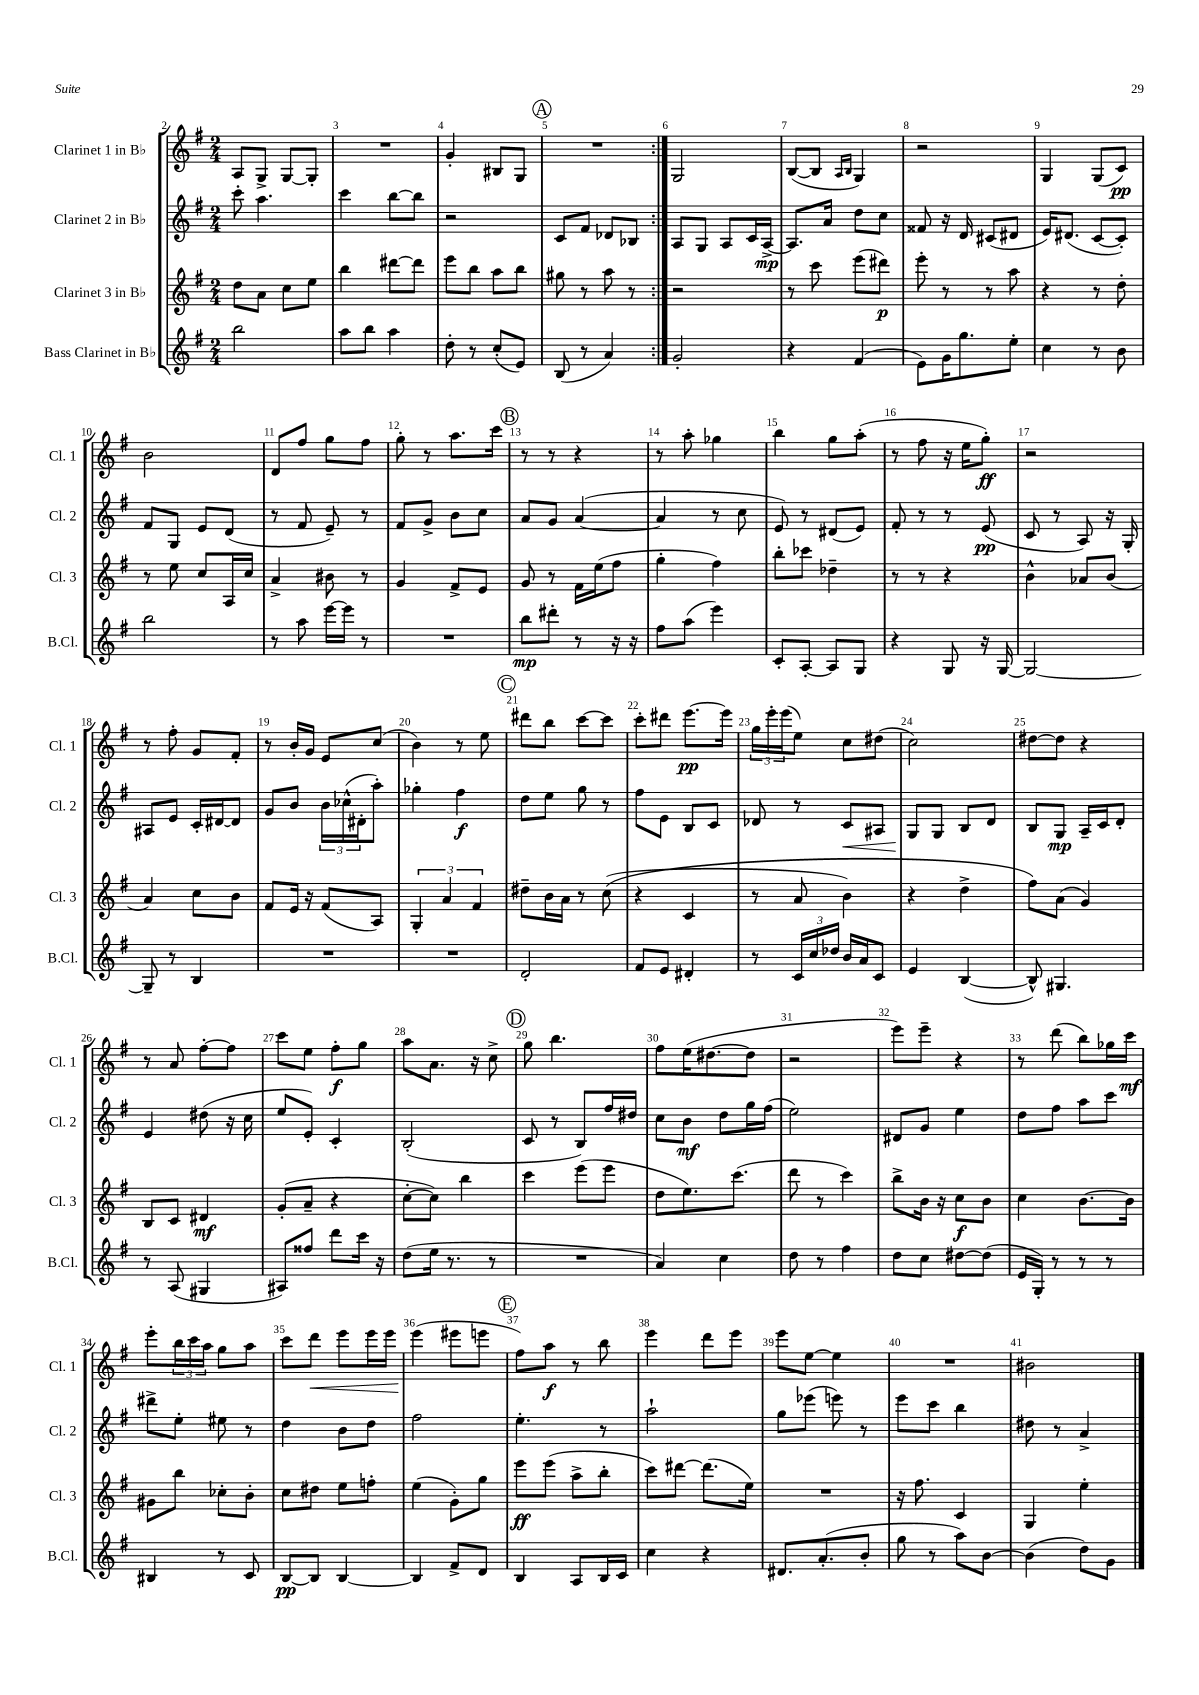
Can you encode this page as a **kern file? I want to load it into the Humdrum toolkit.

**kern	**dynam	**kern	**dynam	**kern	**dynam	**kern	**dynam
*part4	*part4	*part3	*part3	*part2	*part2	*part1	*part1
*staff4	*staff4	*staff3	*staff3	*staff2	*staff2	*staff1	*staff1
*I"Bass Clarinet in B♭	*	*I"Clarinet 3 in B♭	*	*I"Clarinet 2 in B♭	*	*I"Clarinet 1 in B♭	*
*I'B.Cl.	*	*I'Cl. 3	*	*I'Cl. 2	*	*I'Cl. 1	*
*clefG2	*	*clefG2	*	*clefG2	*	*clefG2	*
*k[f#]	*	*k[f#]	*	*k[f#]	*	*k[f#]	*
*M2/4	*	*M2/4	*	*M2/4	*	*M2/4	*
=2	=2	=2	=2	=2	=2	=2	=2
2bb\	.	8dd\L	.	8ccc'\	.	8A/L	.
.	.	8a\J	.	4.aa\	.	8G^/J	.
.	.	8cc\L	.	.	.	[8G/L	.
.	.	8ee\J	.	.	.	8G'/J]	.
=3	=3	=3	=3	=3	=3	=3	=3
8aa\L	.	4bb\	.	4ccc\	.	2r	.
8bb\J	.	.	.	.	.	.	.
4aa\	.	[8ddd#X\L	.	[8bb\L	.	.	.
.	.	8ddd#\J]	.	8bb\J]	.	.	.
=4	=4	=4	=4	=4	=4	=4	=4
8dd'\	.	8eee\L	.	2r	.	4g'/	.
8r	.	8bb\J	.	.	.	.	.
(8cc'/L	.	8aa\L	.	.	.	8B#X/L	.
8e/J)	.	8bb\J	.	.	.	8G/J	.
!!LO:REH:place=s1:t=A
=5	=5	=5	=5	=5	=5	=5	=5
(8B/	.	8gg#X\	.	8c/L	.	2r	.
8r	.	8r	.	8f#/J	.	.	.
4a/)	.	8aa\	.	8d-X/L	.	.	.
.	.	8r	.	8B-X/J	.	.	.
=6:|!	=6:|!	=6:|!	=6:|!	=6:|!	=6:|!	=6:|!	=6:|!
2g'/	.	2r	.	8A/L	.	2G/	.
.	.	.	.	8G/J	.	.	.
.	.	.	.	8A/L	.	.	.
.	.	.	.	16c/L	.	.	.
.	.	.	.	[16A^/JJ	mp	.	.
=7	=7	=7	=7	=7	=7	=7	=7
4r	.	8r	.	8.A/L]	.	([8B/L	.
.	.	8ccc\	.	.	.	8B/J]	.
.	.	.	.	16a/Jk	.	.	.
.	.	.	.	.	.	16qqA/LL	.
.	.	.	.	.	.	16qqB/JJ	.
(4f#/	.	(8eee\L	.	8dd\L	.	4G/)	.
.	.	8ddd#X\J)	p	8cc\J	.	.	.
=8	=8	=8	=8	=8	=8	=8	=8
8e\L)	.	8eee'\	.	8f##X/	.	2r	.
16g\K	.	8r	.	16r	.	.	.
8.gg\	.	.	.	16d/	.	.	.
.	.	8r	.	(8c#X/L	.	.	.
8ee'\J	.	8aa\	.	8d#X/J	.	.	.
=9	=9	=9	=9	=9	=9	=9	=9
4cc\	.	4r	.	16e/KL)	.	4G/	.
.	.	.	.	(8.d#X/J	.	.	.
8r	.	8r	.	[8c/L	.	(8G/L	.
8b\	.	8dd'\	.	8c'/J])	.	8c/J)	pp
!!LO:LB:g=z
=10	=10	=10	=10	=10	=10	=10	=10
2bb\	.	8r	.	8f#/L	.	2b\	.
.	.	8ee\	.	8G/J	.	.	.
.	.	8cc/L	.	8e/L	.	.	.
.	.	16A/L	.	(8d/J	.	.	.
.	.	16cc/JJ	.	.	.	.	.
=11	=11	=11	=11	=11	=11	=11	=11
8r	.	4a^/	.	8r	.	8d/L	.
8aa\	.	.	.	8f#/	.	8ff#/J	.
[16eee\LL	.	8b#X\	.	8e~/)	.	8gg\L	.
16eee\JJ]	.	.	.	.	.	.	.
8r	.	8r	.	8r	.	8ff#\J	.
=12	=12	=12	=12	=12	=12	=12	=12
2r	.	4g/	.	8f#/L	.	8gg'\	.
.	.	.	.	8g^/J	.	8r	.
.	.	8f#^/L	.	8b\L	.	8.aa\L	.
.	.	8e/J	.	8cc\J	.	.	.
.	.	.	.	.	.	16ccc\Jk	.
!!LO:REH:place=s1:t=B
=13	=13	=13	=13	=13	=13	=13	=13
8bb\L	mp	8g/	.	8a/L	.	8r	.
8ddd#X'\J	.	8r	.	8g/J	.	8r	.
8r	.	16f#\LL	.	([4a/	.	4r	.
.	.	(16ee\J	.	.	.	.	.
16r	.	8ff#\J	.	.	.	.	.
16r	.	.	.	.	.	.	.
=14	=14	=14	=14	=14	=14	=14	=14
8ff#\L	.	4gg'\	.	4a/]	.	8r	.
(8aa\J	.	.	.	.	.	8aa'\	.
4eee\)	.	4ff#\)	.	8r	.	4gg-X\	.
.	.	.	.	8cc\	.	.	.
=15	=15	=15	=15	=15	=15	=15	=15
8c'/L	.	8bb'\L	.	8e/)	.	4bb\	.
[8A'/J	.	8ccc-X\J	.	8r	.	.	.
8A/L]	.	4dd-X~\	.	(8d#X/L	.	8gg\L	.
8G/J	.	.	.	8e/J)	.	(8aa'\J	.
=16	=16	=16	=16	=16	=16	=16	=16
4r	.	8r	.	8f#'/	.	8r	.
.	.	8r	.	8r	.	8ff#\	.
8G/	.	4r	.	8r	.	16r	.
.	.	.	.	.	.	16ee\KL	.
16r	.	.	.	(8e/	pp	8gg'\J)	ff
[16G/	.	.	.	.	.	.	.
=17	=17	=17	=17	=17	=17	=17	=17
2G/_	.	4b^^\	.	8c/	.	2r	.
.	.	.	.	8r	.	.	.
.	.	8a-X/L	.	8A/)	.	.	.
.	.	(8b/J	.	16r	.	.	.
.	.	.	.	16G'/	.	.	.
!!LO:LB:g=z
=18	=18	=18	=18	=18	=18	=18	=18
8G~/]	.	4a/)	.	8A#X/L	.	8r	.
8r	.	.	.	8e/J	.	8ff#'\	.
4B/	.	8cc\L	.	16c'/LL	.	8g/L	.
.	.	.	.	[16d#X/J	.	.	.
.	.	8b\J	.	8d#/J]	.	8f#'/J	.
=19	=19	=19	=19	=19	=19	=19	=19
2r	.	8f#/L	.	8g/L	.	8r	.
.	.	16e/Jk	.	8b/J	.	16b'/LL	.
.	.	16r	.	.	.	16g/JJ	.
.	.	(8f#/L	.	24b\LL	.	8e/L	.
.	.	.	.	(24cc-X^^\	.	.	.
.	.	.	.	24d#X'\J	.	.	.
.	.	8A/J)	.	8aa'\J)	.	(8cc/J	.
=20	=20	=20	=20	=20	=20	=20	=20
2r	.	6G'/	.	4gg-X'\	.	4b\)	.
.	.	6a/	.	.	.	.	.
.	.	.	.	4ff#\	f	8r	.
.	.	6f#/	.	.	.	.	.
.	.	.	.	.	.	8ee\	.
!!LO:REH:place=s1:t=C
=21	=21	=21	=21	=21	=21	=21	=21
2d'/	.	8dd#X~\L	.	8dd\L	.	8ddd#X\L	.
.	.	16b\L	.	8ee\J	.	8bb\J	.
.	.	16a\JJ	.	.	.	.	.
.	.	8r	.	8gg\	.	[8ccc\L	.
.	.	((8cc\	.	8r	.	8ccc\J]	.
=22	=22	=22	=22	=22	=22	=22	=22
8f#/L	.	4r	.	8ff#\L	.	8ccc'\L	.
8e/J	.	.	.	8e\J	.	8ddd#X\J	.
4d#X'/	.	4c/	.	8B/L	.	[8.eee\L	pp
.	.	.	.	8c/J	.	.	.
.	.	.	.	.	.	16eee\Jk]	.
=23	=23	=23	=23	=23	=23	=23	=23
8r	.	8r	.	8d-X/	.	24gg\LL	.
.	.	.	.	.	.	24eee'\	.
.	.	.	.	.	.	(24eee\J	.
24c/LL	.	8a/	.	8r	.	8ee\J)	.
24cc/	.	.	.	.	.	.	.
24dd-X/JJ	.	.	.	.	.	.	.
!	!	!	!	!	!LO:HP:b	!	!
16b/LL	.	4b\)	.	8c/L	<	8cc\L	.
16a/J	.	.	.	.	.	.	.
8c/J	.	.	.	8A#X/J	.	(8dd#X\J	.
=24	=24	=24	=24	=24	=24	=24	=24
4e/	.	4r	.	8G/L	.	2cc\)	.
.	.	.	.	8G/J	[	.	.
([4B/	.	4dd^\	.	8B/L	.	.	.
.	.	.	.	8d/J	.	.	.
=25	=25	=25	=25	=25	=25	=25	=25
8B^^/])	.	8ff#\L)	.	8B/L	.	[8dd#X\L	.
4.G#X/	.	(8a\J	.	8G/J	mp	8dd#\J]	.
.	.	4g/)	.	16A~/LL	.	4r	.
.	.	.	.	16c/J	.	.	.
.	.	.	.	8d'/J	.	.	.
!!LO:LB:g=z
=26	=26	=26	=26	=26	=26	=26	=26
8r	.	8B/L	.	4e/	.	8r	.
(8A/	.	8c/J	.	.	.	8a/	.
4G#X/	.	4d#X/	mf	(8dd#X\	.	[8ff#'\L	.
.	.	.	.	16r	.	8ff#\J]	.
.	.	.	.	16cc\	.	.	.
=27	=27	=27	=27	=27	=27	=27	=27
8A#X/L)	.	(8g'/L	.	8ee/L	.	8ccc\L	.
8ff##X/J	.	8a~/J	.	8e'/J)	.	8ee\J	.
8ddd\L	.	4r	.	4c'/	.	8ff#'\L	f
16ccc\Jk	.	.	.	.	.	8gg\J	.
16r	.	.	.	.	.	.	.
=28	=28	=28	=28	=28	=28	=28	=28
(8dd\L	.	[8cc'\L	.	(2B'/	.	8aa\L	.
16ee\Jk	.	8cc\J])	.	.	.	8.a\J	.
8.r	.	.	.	.	.	.	.
.	.	4bb\	.	.	.	.	.
.	.	.	.	.	.	16r	.
8r	.	.	.	.	.	8cc^\	.
!!LO:REH:place=s1:t=D
=29	=29	=29	=29	=29	=29	=29	=29
2r	.	4ccc\	.	8c/	.	8gg\	.
.	.	.	.	8r	.	4.bb\	.
.	.	(8eee\L	.	8B/L)	.	.	.
.	.	8eee\J	.	16ff#/L	.	.	.
.	.	.	.	16dd#X/JJ	.	.	.
=30	=30	=30	=30	=30	=30	=30	=30
4a/)	.	8dd\L	.	8cc\L	.	8ff#\L	.
.	.	8.ee\)	.	8b\J	mf	(16ee\K	.
.	.	.	.	.	.	[8.dd#X\	.
4cc\	.	.	.	8dd\L	.	.	.
.	.	(8.ccc\J	.	.	.	.	.
.	.	.	.	16gg\L	.	8dd#\J]	.
.	.	.	.	(16ff#\JJ	.	.	.
=31	=31	=31	=31	=31	=31	=31	=31
8dd\	.	8ddd\	.	2ee\)	.	2r	.
8r	.	8r	.	.	.	.	.
4ff#\	.	4ccc\)	.	.	.	.	.
=32	=32	=32	=32	=32	=32	=32	=32
8dd\L	.	8bb^\L	.	8d#X/L	.	8eee\L)	.
8cc\J	.	16b\Jk	.	8g/J	.	8eee~\J	.
.	.	16r	.	.	.	.	.
[8dd#X\L	.	8cc\L	f	4ee\	.	4r	.
(8dd#\J]	.	8b\J	.	.	.	.	.
=33	=33	=33	=33	=33	=33	=33	=33
16e/LL	.	4cc\	.	8dd\L	.	8r	.
16G'/JJ)	.	.	.	.	.	.	.
8r	.	.	.	8ff#\J	.	(8ddd\	.
8r	.	[8.b\L	.	8aa\L	.	8bb\L)	.
8r	.	.	.	8ccc\J	.	16gg-X\L	.
.	.	16b\Jk]	.	.	.	16ccc\JJ	mf
!!LO:LB:g=z
=34	=34	=34	=34	=34	=34	=34	=34
4B#X/	.	8g#X\L	.	8ddd#X^\L	.	8eee'\L	.
.	.	8bb\J	.	8ee'\J	.	24bb\L	.
.	.	.	.	.	.	24ccc\	.
.	.	.	.	.	.	24aa\JJ	.
8r	.	8cc-X'\L	.	8ee#X\	.	8gg\L	.
8c/	.	8b'\J	.	8r	.	8aa\J	.
=35	=35	=35	=35	=35	=35	=35	=35
[8B/L	pp	8cc\L	.	4dd\	.	8ccc\L	.
!	!	!	!	!	!	!	!LO:HP:b
8B/J]	.	8dd#X\J	.	.	.	8ddd\J	<
[4B/	.	8ee\L	.	8b\L	.	8eee\L	.
.	.	8ffn'\J	.	8dd\J	.	16eee\L	.
.	.	.	.	.	.	16eee\JJ	.
=36	=36	=36	=36	=36	=36	=36	=36
4B/]	.	(4ee\	.	2ff#\	.	(4eee\	.
8f#^/L	.	8g'\L)	.	.	.	8eee#X\L	[
8d/J	.	8gg\J	.	.	.	8eeen\J	.
!!LO:REH:place=s1:t=E
=37	=37	=37	=37	=37	=37	=37	=37
4B/	.	8eee\L	ff	4.ee'\	.	8ff#\L)	.
.	.	(8eee\J	.	.	.	8aa\J	f
8A/L	.	8aa^\L	.	.	.	8r	.
16B/L	.	8bb'\J	.	8r	.	8bb\	.
16c/JJ	.	.	.	.	.	.	.
=38	=38	=38	=38	=38	=38	=38	=38
4cc\	.	8ccc\L)	.	2aa`\	.	4eee\	.
.	.	[8ddd#X\J	.	.	.	.	.
4r	.	(8.ddd#\L]	.	.	.	8ddd\L	.
.	.	.	.	.	.	8eee\J	.
.	.	16ee\Jk)	.	.	.	.	.
=39	=39	=39	=39	=39	=39	=39	=39
8.d#X/L	.	2r	.	8gg\L	.	8eee\L	.
.	.	.	.	(8eee-X\J	.	[8ee\J	.
(8.a'/	.	.	.	.	.	.	.
.	.	.	.	8eeen\)	.	4ee\]	.
8b'/J	.	.	.	8r	.	.	.
=40	=40	=40	=40	=40	=40	=40	=40
8gg\	.	16r	.	8eee\L	.	2r	.
.	.	8.ff#\	.	.	.	.	.
8r	.	.	.	8ccc\J	.	.	.
8aa\L)	.	4c/	.	4bb\	.	.	.
[8b\J	.	.	.	.	.	.	.
=41	=41	=41	=41	=41	=41	=41	=41
(4b\]	.	4G/	.	8dd#X\	.	2b#X\	.
.	.	.	.	8r	.	.	.
8dd\L)	.	4ee'\	.	4a^/	.	.	.
8g\J	.	.	.	.	.	.	.
==	==	==	==	==	==	==	==
*-	*-	*-	*-	*-	*-	*-	*-
